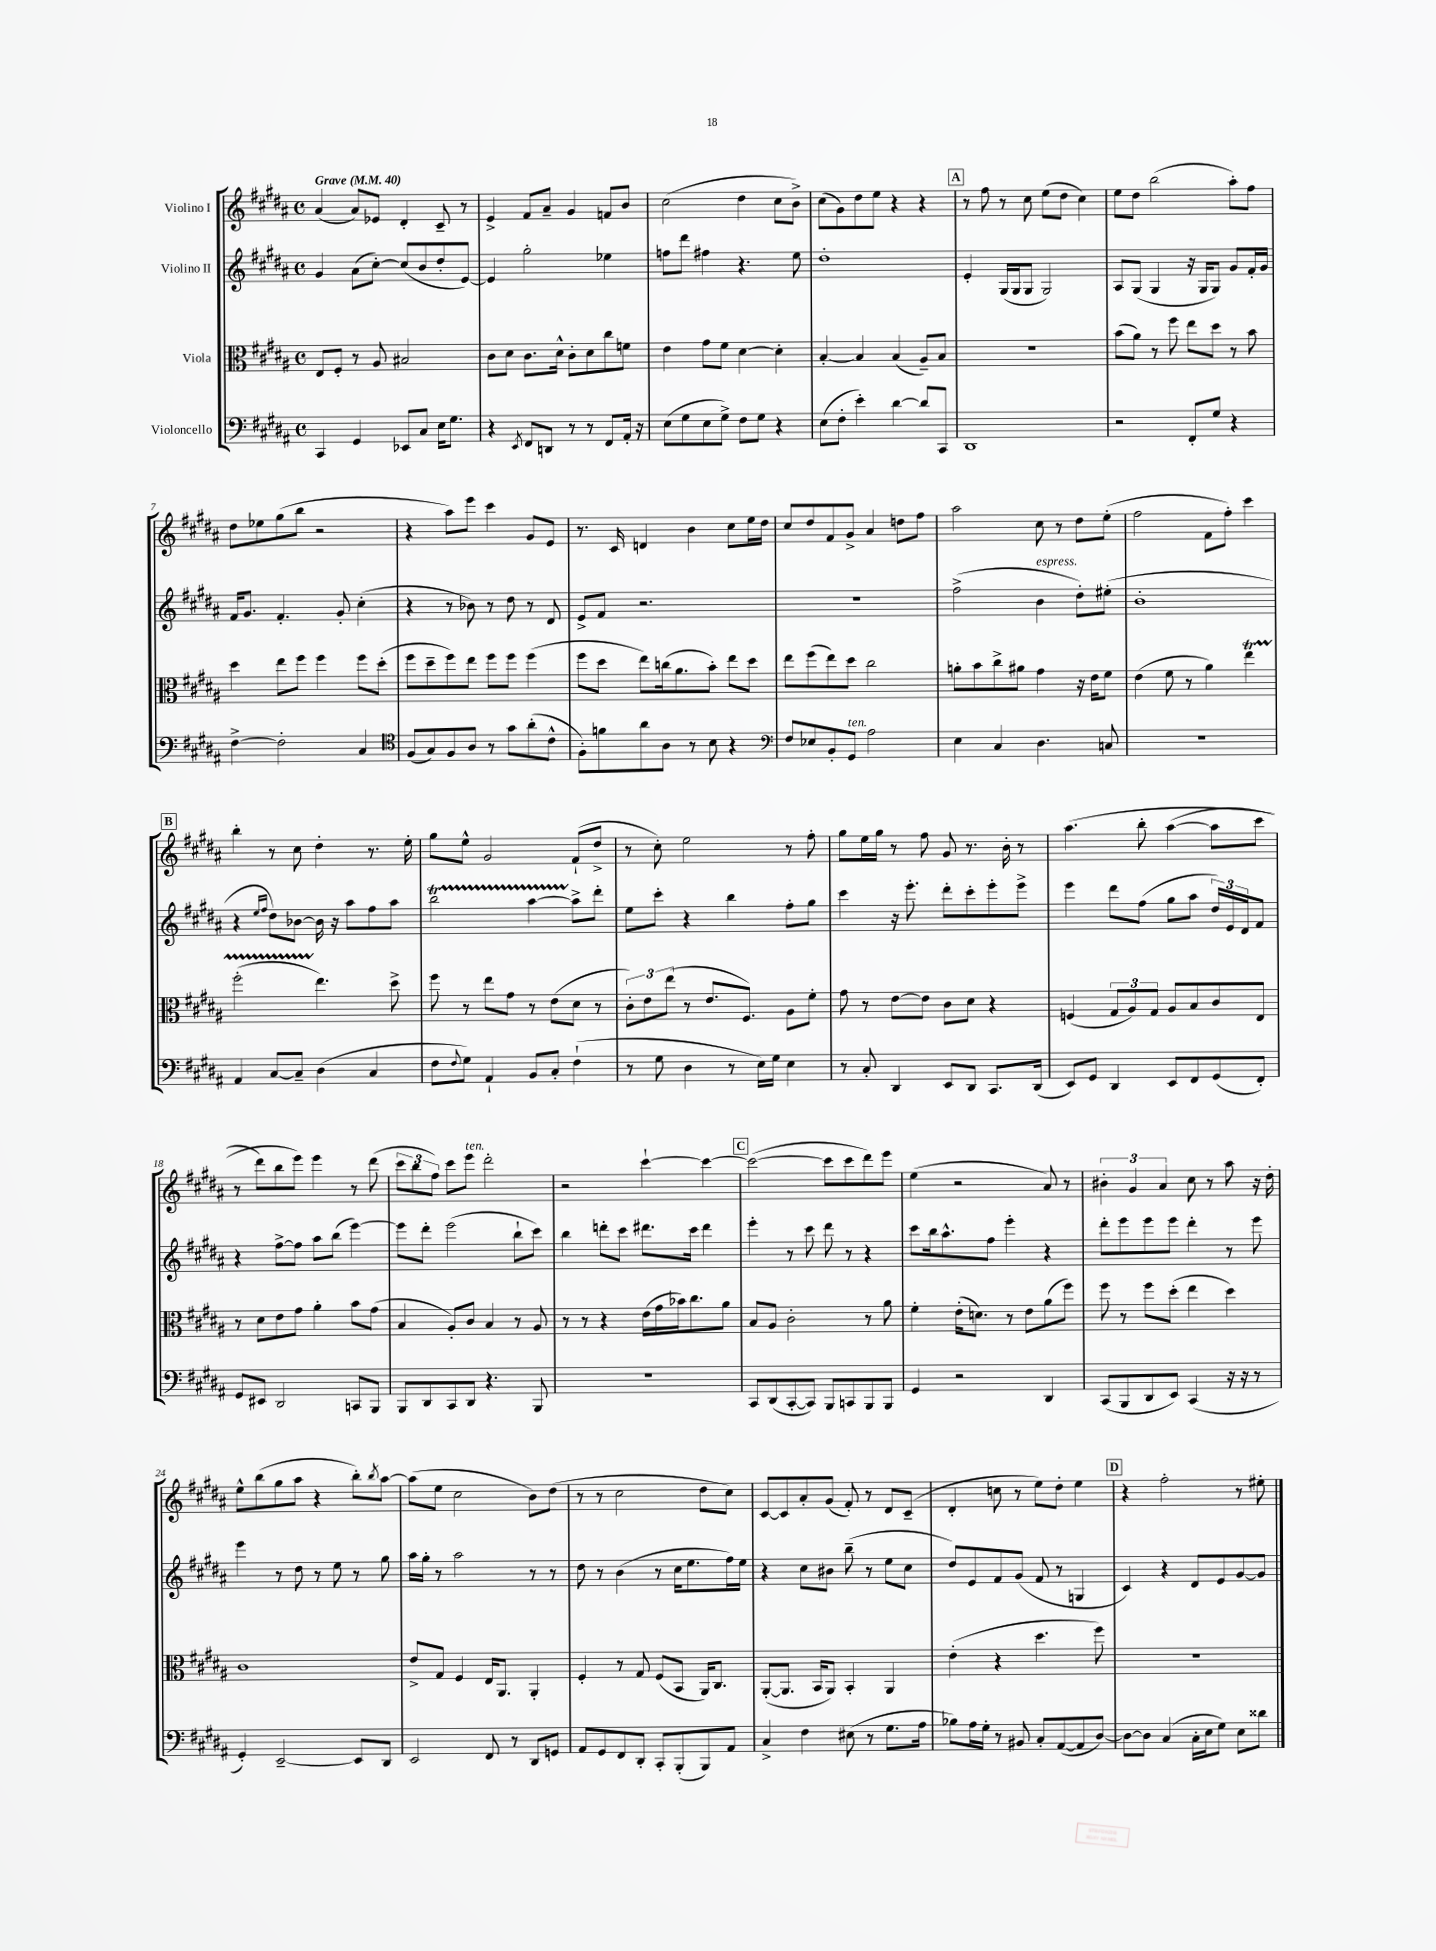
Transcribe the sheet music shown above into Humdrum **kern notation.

**kern	**kern	**kern	**kern
*staff4	*staff3	*staff2	*staff1
*clefF4	*clefC3	*clefG2	*clefG2
*k[f#c#g#d#a#]	*k[f#c#g#d#a#]	*k[f#c#g#d#a#]	*k[f#c#g#d#a#]
*M4/4	*M4/4	*M4/4	*M4/4
*met(c)	*met(c)	*met(c)	*met(c)
*MM40	*MM40	*MM40	*MM40
4CC#/	8E/L	4g#/	(4a#/
.	8F#'/J	.	.
4GG#/	8r	(8a#\L	8a#/L)
.	8A#/	[8cc#'\J)	8e-/J
8EE-/L	2B#/	(8cc#/]L	4d#'/
8C#/J	.	8b/	.
16E\LK	.	8dd#'/	8c#~/
8.G#\J	.	.	.
.	.	[8e/J)	8r
=	=	=	=
4r	8c#\L	4e/]	4e^/
.	8d#\J	.	.
8qEE/	.	.	.
8FF#/L	8.c#\L	2gg#'\	8f#/L
8DD/J	.	.	8a#~/J
.	16d#^^\Jk	.	.
8r	8c#'\L	.	4g#/
8r	8d#\	.	.
8FF#/L	8cc#\	4ee-\	8f/L
16AA#'/Jk	8f\J	.	8b/J
16r	.	.	.
=	=	=	=
(8E\L	4e\	8ff\L	(2cc#\
8G#\	.	8ddd#\J	.
8E\	8g#\L	4ff#\	.
8G#^\J)	8f#\J	.	.
8F#\L	[4d#\	4.r	4dd#\
8G#\J	.	.	.
4r	4d#'\]	.	8cc#\L
.	.	8ee\	8b^\J)
=	=	=	=
(8E\L	[4B'/	1dd#'	(8cc#\L
8F#'\J	.	.	8g#\)
4e'\)	4B/]	.	8dd#\
.	.	.	8ee\J
[4d#\	(4B/	.	4r
8d#/]L	8A#~/L)	.	4r
8CC#/J	8B/J	.	.
=	=	=	=
1DD#	1r	4e'/	8r
.	.	.	8ff#\
.	.	(16G#/LL	8r
.	.	16G#/J	.
.	.	8G#/J	8cc#\
.	.	2G#/)	(8ee\L
.	.	.	8dd#\J
.	.	.	4cc#\)
=	=	=	=
2r	(8b\L	8A#/L	8ee\L
.	8a#\J)	(8G#/J	8dd#\J
.	8r	4G#/	(2bb\
.	8ff#\	.	.
8FF#'/L	8ee\L	16r	.
.	.	16G#/LK	.
8G#/J	8dd#\J	8G#/J)	.
4r	8r	8g#/L	8aa#'\L)
.	8b\	16f#'/L	8ff#\J
.	.	16g#/JJ	.
=	=	=	=
[4F#^\	4dd#\	16f#/LK	8dd#\L
.	.	8.g#/J	.
.	.	.	8ee-\
2F#'\]	8ee\L	4.f#'/	(8gg#\
.	8ff#\J	.	8bb\J
.	4ff#\	.	2r
.	.	8g#'/	.
4C#/	8ff#\L	(4cc#'\	.
.	(8dd#'\J	.	.
=	=	=	=
*clefC4	*	*	*
(8F#/L	8ff#\L	4r	4r
8G#/)	8dd#~\	.	.
8F#/	8ff#\)	8r	8aa#\L)
8A#/J	8ee\J	8b-\)	8eee\J
8r	8ff#\L	8r	4ccc#\
8g#\L	8ff#\J	8dd#\	.
(8a#'\	(4ff#\	8r	8g#/L
8c#^^\J	.	8d#/	8e/J
=	=	=	=
8F#'\L)	8ff#\L	8e^/L	8.r
8f\	8dd#\J	8f#/J	.
.	.	.	16c#/
8a#\	8ee\L)	2.r	4d/
8A#\J	(16cc\k	.	.
.	8.a#\	.	.
8r	.	.	4b\
8B\	8b'\J)	.	.
4r	8ee\L	.	8cc#\L
.	8dd#\J	.	16ee\L
.	.	.	16dd#\JJ
=	=	=	=
*clefF4	*	*	*
8F#/L	8ee\L	1r	8cc#/L
8E-/	(8ff#\	.	8dd#/
8BB'/	8ee\)	.	8f#/
8GG#/J	8dd#\J	.	8g#^/J
2A#\	2cc#\	.	4a#/
.	.	.	8dd\L
.	.	.	8ff#\J
=	=	=	=
4E\	8a'\L	(2ff#^\	2aa#\
.	8b\	.	.
4C#/	8cc#^\	.	.
.	8a#\J	.	.
4.D#\	4g#\	4b\	8cc#\
.	.	.	8r
.	16r	8dd#'\L)	8dd#\L
.	16e\LK	.	.
8C/	8f#\J	(8ee#'\J	(8ee'\J
=	=	=	=
1r	(4e\	1b'	2ff#\
.	8f#\	.	.
.	8r	.	.
.	4a#\)	.	8f#\L
.	.	.	8ff#'\J)
.	4ee\	.	4ccc#\
=	=	=	=
4AA#/	(2ff#'\	4r	4bb'\
.	.	16qqee/LL	.
.	.	16qqff#/JJ	.
[8C#/L	.	8dd#\L)	8r
8C#~/]J	.	[8b-\J	8cc#\
(4D#\	4.ee\)	16b-\]	4dd#'\
.	.	16r	.
.	.	8aa#\L	.
4C#/	.	8ff#\	8.r
.	8dd#^\	8aa#\J	.
.	.	.	16ee'\
=	=	=	=
8F#\L	8ff#\	2bb\	8gg#\L
8qqF#/	.	.	.
8G#\J)	8r	.	8ee^^\J
4AA#`/	8ee\L	.	2g#/
.	8g#\J	.	.
8BB/L	8r	[4aa#\	.
8C#'/J	(8e\L	.	.
(4F#`\	8d#\J	8aa#^\]L	(8f#`/L
.	8r	8ddd#'\J	8dd#^/J
=	=	=	=
8r	12c#'\L)	8ee\L	8r
.	12e\	.	.
8G#\	.	8ccc#'\J	8cc#'\)
.	(12ee\J	.	.
4D#\	8r	4r	2ee\
.	8.e/L	.	.
8r	.	4bb\	.
.	8.F#/J)	.	.
16E\LL)	.	.	.
16G#\JJ	.	.	.
4E\	8A#\L	8ff#'\L	8r
.	8f#'\J	8gg#\J	8ff#'\
=	=	=	=
8r	8g#\	4ccc#\	8gg#\L
8C#'/	8r	.	16ee\L
.	.	.	16gg#\JJ
4DD#/	[8e\L	16r	8r
.	.	8.eee'\	.
.	8e\]J	.	8ff#\
8EE/L	8c#\L	8ddd#'\L	8g#/
8DD#/J	8d#\J	8ccc#'\	8.r
8.CC#/L	4r	8eee'\	.
.	.	.	16b'\
.	.	8eee^\J	8r
(16DD#/Jk	.	.	.
=	=	=	=
8EE/L)	(4F/	4eee\	&(4.aa#\
8GG#/J	.	.	.
4DD#/	12G#/L	8ddd#\L	.
.	12A#/)	.	.
.	.	(8ff#\J	8bb'\
.	12G#/J	.	.
8EE/L	8A#/L	8gg#\L	([4aa#\
8FF#/	8B/	8aa#\J	.
(8GG#/	8c#/	24dd#/LL)	8aa#\]L
.	.	24e/	.
.	.	24d#/J	.
8FF#'/J)	8E/J	8f#/J	8ccc#\J
=	=	=	=
8GG#/L	8r	4r	8r
8EE#/J	8d#\L	.	8ddd#\L)
2DD#/	8e\	[8ff#^\L	8bb\
.	8g#\J	8ff#\]J	8eee\J&)
.	4a#'\	8aa#\L	4eee\
.	.	(8bb\J	.
8CC/L	8b\L	[4eee\)	8r
8BBB/J	(8g#\J	.	(8ddd#\
=	=	=	=
8BBB/L	4B/	8eee\]L	12ccc#\L
.	.	.	12bb\
8DD#/	.	8ddd#'\J	.
.	.	.	12ff#\J)
8CC#/	8A#'/L)	(2eee\	8ccc#\L
8DD#/J	8c#/J	.	8eee\J
4.r	4B/	.	2ddd#'\
.	8r	8bb`\L	.
8BBB/	8A#/	8ccc#\J)	.
=	=	=	=
1r	8r	4bb\	2r
.	8r	.	.
.	4r	8ddd'\L	.
.	.	8ccc#\J	.
.	(16e\LL	8.ddd#\L	[4ccc#`\
.	16g#\	.	.
.	16b-\J)	.	.
.	8.cc#\	16ccc#\Jk	.
.	.	4ddd#\	4ccc#\_
.	8a#\J	.	.
=	=	=	=
8CC#/L	8B/L	4eee'\	(2ccc#\_
(8DD#/	8A#/J	.	.
[8CC#'/	2c#'\	8r	.
8CC#/]J)	.	8ccc#\	.
8BBB/L	.	8ddd#\	8ccc#\]L
8CC/	.	8r	8ccc#\
8BBB/	8r	4r	8ddd#\)
8BBB/J	8a#\	.	8eee\J
=	=	=	=
4GG#/	4f#'\	8ccc#\L	(4ee\
.	.	16bb\k	.
.	.	8.aa#^^\	.
2r	(16e'\LK	.	2r
.	8.d\J)	.	.
.	.	8ff#\J	.
.	8r	4eee'\	.
.	8e\L	.	.
4DD#/	(8a#\	4r	8a#/)
.	8ff#\J)	.	8r
=	=	=	=
(8CC#/L	8ff#\	8ddd#'\L	6b#'\
8BBB/	8r	8eee\	.
.	.	.	6g#/
8DD#/	8ff#\L	8eee\	.
.	.	.	6a#/
8EE/J)	(8dd#'\J	8eee\J	.
(4CC#/	4ee\	4ddd#'\	8cc#\
.	.	.	8r
16r	4dd#\)	8r	8aa#\
16r	.	.	.
8r	.	8eee\	16r
.	.	.	16dd#'\
=	=	=	=
4GG#'/)	1c#	4eee\	8ee^^\L
.	.	.	(8bb\
[2EE~/	.	8r	8gg#\
.	.	8dd#\	8aa#\J
.	.	8r	4r
.	.	8ee\	.
8EE/]L	.	8r	8bb'\L)
.	.	.	8qbb/
8DD#/J	.	8gg#\	[8aa#\J
=	=	=	=
2EE/	8e^/L	16aa#\LL	(8aa#\]L
.	.	16gg#'\JJ	.
.	8G#/J	8r	8ee\J
.	4F#/	2aa#\	2cc#\
8FF#/	16E/LK	.	.
.	8.AA#/J	.	.
8r	.	.	.
8DD#/L	4AA#'/	8r	8b\L)
8GG/J	.	8r	(8dd#\J
=	=	=	=
8AA#/L	4F#'/	8dd#\	8r
8GG#/	.	8r	8r
8FF#/	8r	(4b\	2cc#\
8DD#'/J	8G#/	.	.
8CC#'/L	(8F#/L	8r	.
(8BBB'/	8BB/J	16cc#\LK	.
.	.	8.ee\	.
8BBB/)	16AA#/LK)	.	8dd#\L
.	8.C#/J	.	.
8AA#/J	.	16ff#\L)	8cc#\J)
.	.	16ee\JJ	.
=	=	=	=
4C#^/	([8AA#'/L	4r	[8c#/L
.	8.AA#/]J	.	8c#/]
4F#\	.	8cc#\L	8a#'/
.	16BB/LK	.	.
.	8AA#/J)	8b#\J	(8g#/J
(8E#\	4BB'/	(8bb~\	8f#'/)
8r	.	8r	8r
8.G#\L	4AA#/	8ee\L	8d#/L
.	.	8cc#\J	(8c#~/J
16A#\Jk	.	.	.
=	=	=	=
8B-\L)	(4e'\	8dd#/L)	4d#'/
16A#\L	.	8e/	.
16G#'\JJ	.	.	.
8r	4r	8f#/	8cc\
8BB#/	.	(8g#/J	8r
8C#'/L	4.dd#\	8f#/	8ee\L)
([8AA#/	.	8r	8dd#'\J
8AA#/]	.	4G/	4ee\
[8D#/J)	8ff#\)	.	.
=	=	=	=
8D#\_L	1r	4c#/)	4r
8D#\]J	.	.	.
(4C#/	.	4r	2ff#'\
16C#'\LL	.	8d#/L	.
16E\J	.	.	.
8G#\J)	.	8e/	.
8E\L	.	[8g#/	8r
8d##\J	.	8g#/]J	8ee#'\
==	==	==	==
*-	*-	*-	*-
